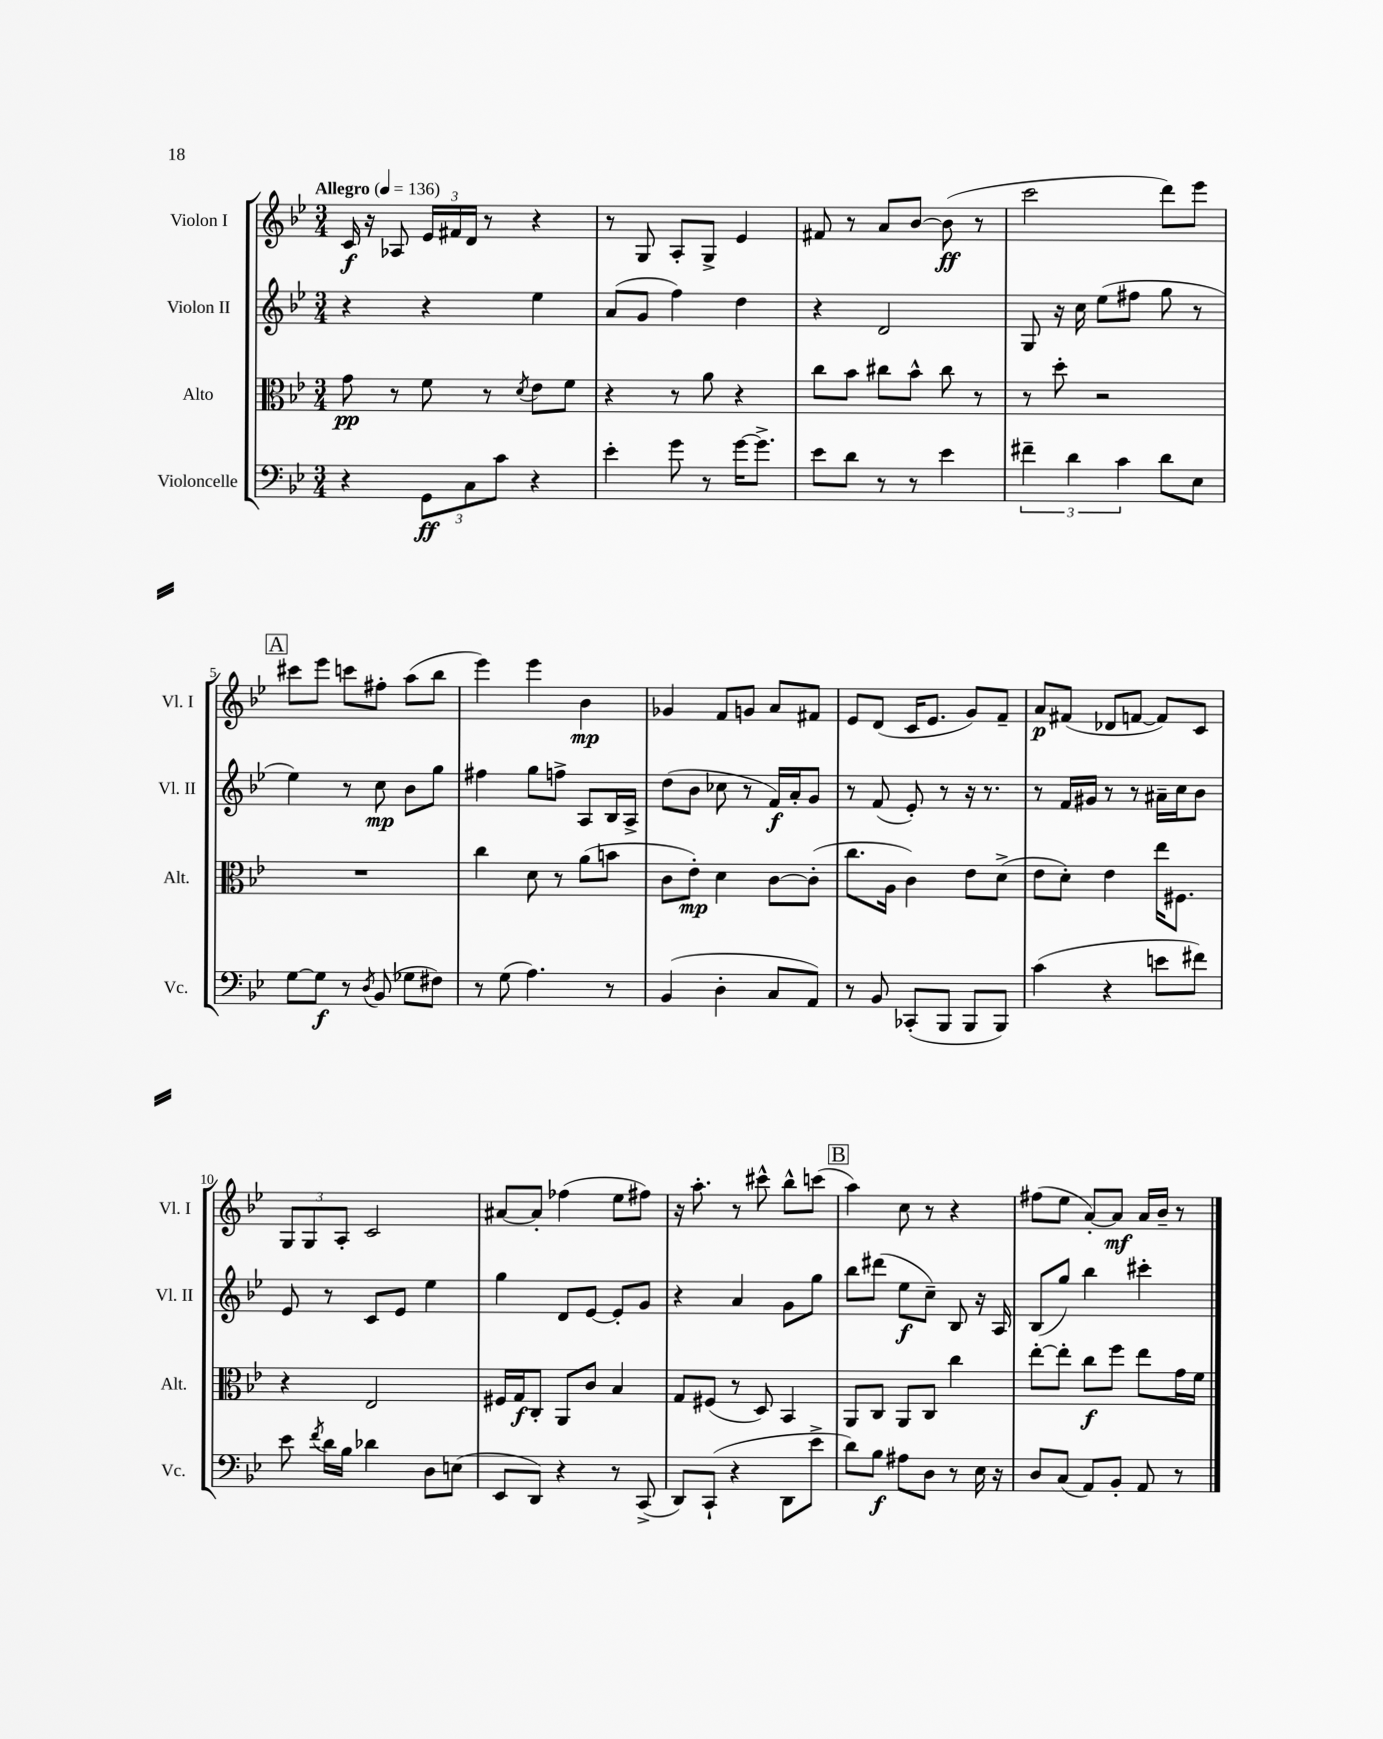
<<
\new StaffGroup <<
\new Staff = "s0" \with { instrumentName = "Violon I" shortInstrumentName = "Vl. I" } {
    \clef treble \key bes \major \numericTimeSignature \time 3/4 \tempo "Allegro" 4 = 136
    \autoBeamOff c'16\f r16 aes8 \tuplet 3/2 { ees'16[ fis'16 d'16] } r8 r4 |
    r8 g8 a8[-. g8]-> ees'4 |
    fis'8 r8 a'8[ bes'8]~ bes'8\ff( r8 |
    c'''2 d'''8[) ees'''8] |
    \mark \markup { \box "A" } cis'''8[ ees'''8] c'''8[ fis''8]-. a''8[( bes''8] |
    ees'''4) ees'''4 bes'4\mp |
    ges'4 f'8[ g'8] a'8[ fis'8] |
    ees'8[ d'8]( c'16[ ees'8.] g'8[) f'8]-- |
    a'8[\p fis'8]( des'8[ f'8]~ f'8[) c'8] |
    \tuplet 3/2 { g8[ g8 a8]-. } c'2 |
    ais'8[~ ais'8]-. fes''4( ees''8[ fis''8]) |
    r16 a''8.-. r8 cis'''8-^ bes''8[-^ c'''8]( |
    \mark \markup { \box "B" } a''4) c''8 r8 r4 |
    fis''8[( ees''8] a'8[~-.) a'8]\mf a'16[ bes'16]-- r8 \bar "|." |
}
\new Staff = "s1" \with { instrumentName = "Violon II" shortInstrumentName = "Vl. II" } {
    \clef treble \key bes \major \numericTimeSignature \time 3/4
    \autoBeamOff r4 r4 ees''4 |
    a'8[( g'8] f''4) d''4 |
    r4 d'2 |
    g8 r16 c''16 ees''8[( fis''8] g''8 r8 |
    \mark \markup { \box "A" } ees''4) r8 c''8\mp bes'8[ g''8] |
    fis''4 g''8[ f''8]-> a8[ bes16 a16]-> |
    d''8[( bes'8] ces''8 r8 f'16[\f) a'16-. g'8] |
    r8 f'8( ees'8-.) r8 r16 r8. |
    r8 f'16[ gis'16] r8 r8 ais'16[-- c''16 bes'8] |
    ees'8 r8 c'8[ ees'8] ees''4 |
    g''4 d'8[ ees'8]~ ees'8[-. g'8] |
    r4 a'4 g'8[ g''8] |
    \mark \markup { \box "B" } bes''8[ dis'''8]( ees''8[\f c''8]--) bes8 r16 a16 |
    bes8[( g''8]) bes''4 cis'''4-. \bar "|." |
}
\new Staff = "s2" \with { instrumentName = "Alto" shortInstrumentName = "Alt." } {
    \clef alto \key bes \major \numericTimeSignature \time 3/4
    \autoBeamOff g'8\pp r8 f'8 r8 \acciaccatura { d'8 } ees'8[ f'8] |
    r4 r8 a'8 r4 |
    c''8[ bes'8] cis''8[ bes'8]-^ cis''8 r8 |
    r8 d''8-. r2 |
    \mark \markup { \box "A" } R2. |
    c''4 d'8 r8 a'8[( b'8] |
    c'8[ ees'8]-.\mp) d'4 c'8[~ c'8]-.( |
    c''8.[ a16] c'4) ees'8[ d'8]->( |
    ees'8[ d'8]-.) ees'4 ees''16[ fis8.] |
    r4 ees2 |
    fis16[ g16\f c8]-. a,8[ c'8] bes4 |
    g8[ fis8]( r8 d8) bes,4 |
    \mark \markup { \box "B" } a,8[ c8] a,8[ c8] c''4 |
    ees''8[~-. ees''8]-. c''8[\f f''8] ees''8[ g'16 f'16] \bar "|." |
}
\new Staff = "s3" \with { instrumentName = "Violoncelle" shortInstrumentName = "Vc." } {
    \clef bass \key bes \major \numericTimeSignature \time 3/4
    \autoBeamOff r4 \tuplet 3/2 { g,8[\ff c8 c'8] } r4 |
    ees'4-. g'8 r8 g'16[~ g'8.]-> |
    ees'8[ d'8] r8 r8 ees'4 |
    \tuplet 3/2 { fis'4-- d'4 c'4 } d'8[ ees8] |
    \mark \markup { \box "A" } g8[~ g8]\f r8 \acciaccatura { d8 } bes,8( ges8[ fis8]) |
    r8 g8( a4.) r8 |
    bes,4( d4-. c8[ a,8]) |
    r8 bes,8 ces,8[-.( bes,,8] bes,,8[ bes,,8]) |
    c'4( r4 e'8[ fis'8]) |
    ees'8 \acciaccatura { f'8 } d'16[ bes16] des'4 d8[ e8]( |
    ees,8[ d,8]) r4 r8 c,8->( |
    d,8[) c,8]-!( r4 d,8[ ees'8]-> |
    \mark \markup { \box "B" } d'8[) bes8]\f ais8[ d8] r8 ees16 r16 |
    d8[ c8]( a,8[) bes,8]-. a,8 r8 \bar "|." |
}
>>
>>
